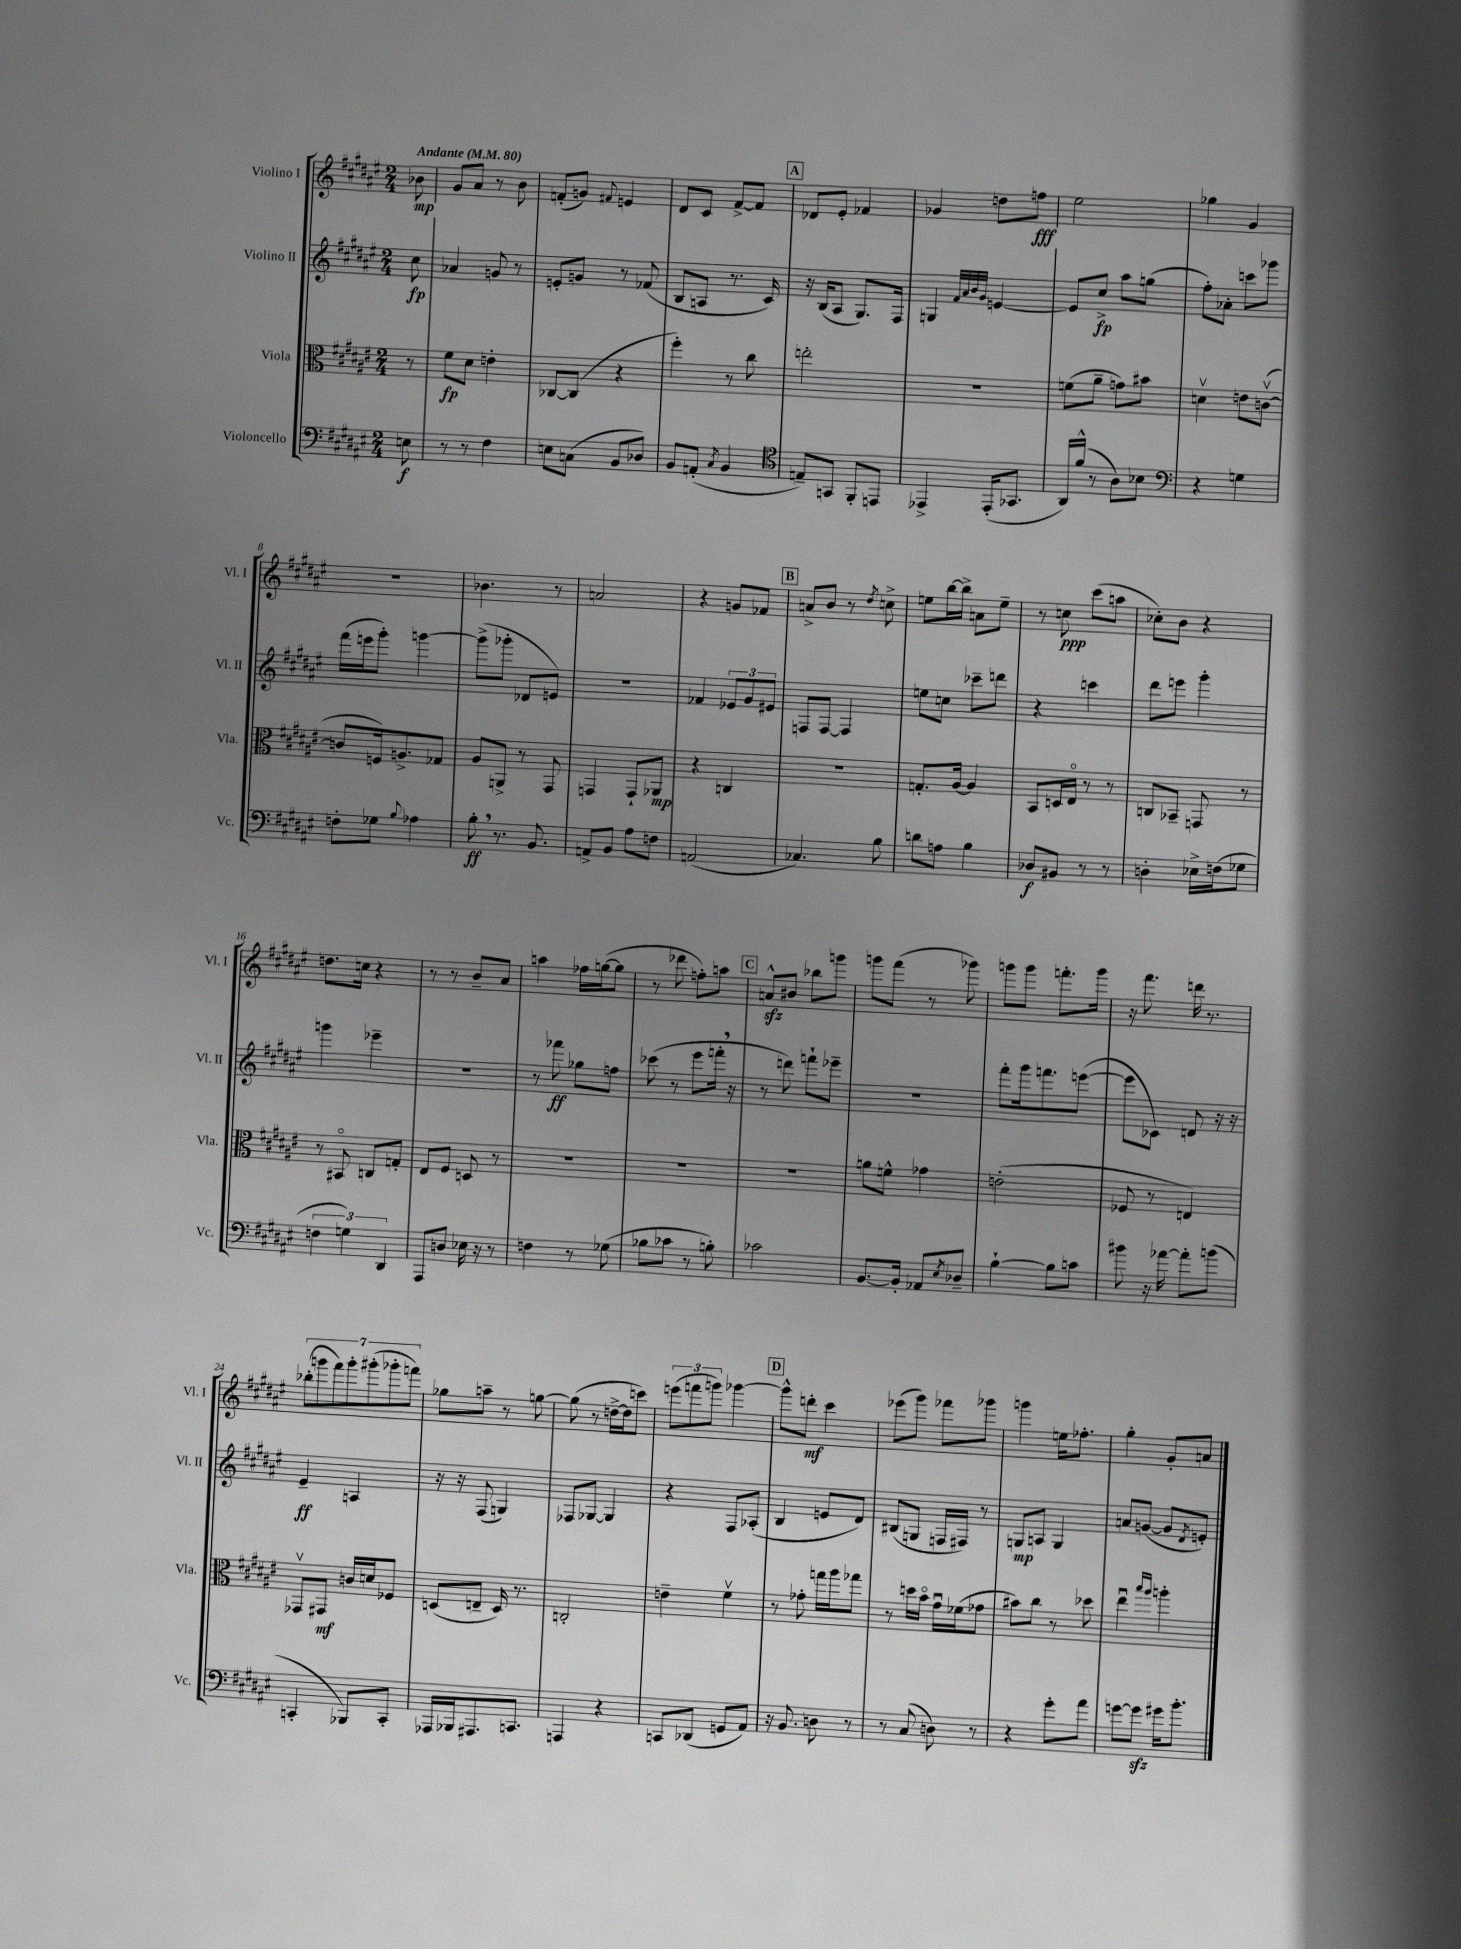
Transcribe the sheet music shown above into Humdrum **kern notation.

**kern	**kern	**kern	**kern
*staff4	*staff3	*staff2	*staff1
*clefF4	*clefC3	*clefG2	*clefG2
*k[f#c#g#d#a#e#]	*k[f#c#g#d#a#e#]	*k[f#c#g#d#a#e#]	*k[f#c#g#d#a#e#]
*M2/4	*M2/4	*M2/4	*M2/4
*MM80	*MM80	*MM80	*MM80
8E	8r	8cc#	8b-
=	=	=	=
8r	8f#	4a-	8g#
8r	8d#	.	8a#
4F#	4e'	8g	8r
.	.	8r	8b
=	=	=	=
8E	[8C-	8e'	(8f'
(8C	(8C-]	8g	8g)
.	.	.	8qqf#
8BB	4r	8r	4e
8D-)	.	(8f-	.
=	=	=	=
8BB	4ff#')	8B	8d#
(8AA'	.	8A	8c#
8qC#	.	.	.
4BB	8r	8.r	[8f#^
.	8cc#	.	8f#]
.	.	16c#)	.
=	=	=	=
*clefC4	*	*	*
8E~)	2ee'	16r	8d-
.	.	(16B	.
8GG	.	8A#	8e#'
8FF#'	.	8.G#)	4f-
8EE	.	.	.
.	.	16F#	.
=	=	=	=
4EE-^	2r	4G	4g-
.	.	32qqf#	.
.	.	32qqa#	.
.	.	32qqb	.
.	.	32qqg#	.
(16EE-'	.	[4e	8dd
8.GG-	.	.	.
.	.	.	8ff
=	=	=	=
16AA#)	(8f	8e]	2ee#
(16f#^^	.	.	.
8r	8a#~	8cc#^	.
8A#)	8g)	8aa#	.
8B-	8b#	(8gg	.
=	=	=	=
*clefF4	*	*	*
4r	4dv	8ff#')	4gg-
.	.	8a-'	.
4G	8e	8ccc	4g#
.	([8cv	8ggg-	.
=	=	=	=
8F'	8c]	(16fff#	2r
.	.	16eee	.
8G-	16F)	8ggg#')	.
.	8.A^	.	.
8qqB	.	.	.
4A-	.	[4ggg	.
.	8G-	.	.
=	=	=	=
8B'	8A#	(8ggg^]	4.b-
8.r	8AA^	8ggg-'	.
.	8r	8d-	.
8.BB	.	.	.
.	8GG#	8e)	8r
=	=	=	=
8AA^	4GG	2r	2a
8BB	.	.	.
8A#	8GG`	.	.
8F	8AA-	.	.
=	=	=	=
(2AA	4r	4f-	4r
.	4C	12e-	8g
.	.	12g#	.
.	.	.	8f-
.	.	12e#	.
=	=	=	=
4.C-)	2r	8F	8a^
.	.	[8F	8b
.	.	4F]	8r
.	.	.	8qdd#
8B	.	.	8cc^
=	=	=	=
8d	8.G'	8ee	8ee
8A	.	8cc	[16bb
.	[16A#	.	16bb^]
4B	4A#]	8ccc-~	8a
.	.	8ddd	8ee~
=	=	=	=
8D-	8BB	4r	8r
8BB#	16D	.	8cc
.	16E#o	.	.
8r	8r	4ccc	(8ccc#
8r	8r	.	8aa
=	=	=	=
4D'	8C	8ddd#	8cc-')
.	8BB-~	8eee	8b
16E-^	8GG	4ggg#'	4r
(16F	.	.	.
8G-	8r	.	.
=	=	=	=
6F	8r	4ggg	8.dd
.	8BB#o	.	.
6G)	.	.	.
.	.	.	16cc
.	8C	4eee-~	4r
6DD#	.	.	.
.	8G'	.	.
=	=	=	=
8AAA#	8E#	2r	8r
8D	8F#	.	8r
16E-	8D	.	8b~
16r	.	.	.
8r	8r	.	8a#
=	=	=	=
4F	2r	8r	4aa
.	.	8fff-	.
8r	.	8gg-	16ff-
.	.	.	([16gg
(8G-	.	8ff	8gg]
=	=	=	=
8B-	2r	(8ccc-	8r
8c-	.	8r	8ddd-
8r	.	8eee#	8ff')
8B')	.	16fff'	8aa
.	.	16r	.
=	=	=	=
2c-	2r	8r	8a^^
.	.	8ddd)	8b#
.	.	8fff`	8bb-
.	.	8eee-~	8ggg
=	=	=	=
[8.BB	8a	2r	8ggg
.	8f^^	.	(8fff#
16BB']	.	.	.
8AA-	4g-	.	8r
8qE#	.	.	.
8D-~	.	.	8ggg-)
=	=	=	=
[4B`	(2e'	8fff#'	8ggg
.	.	16ggg#	8ggg
.	.	8.fff	.
8B]	.	.	8.fff'
8c	.	([8eee	.
.	.	.	16ggg
=	=	=	=
8b#	8F-	8eee]	16r
.	.	.	8.fff#
16r	8r	8c-)	.
[16a-	.	.	.
8a-']	4E)	8d	16ddd
.	.	.	8.r
(8b	.	16r	.
.	.	16r	.
=	=	=	=
4CC'	8GG-v	4e#~	(14bb-'
.	.	.	14ggg
.	8GG#	.	.
.	.	.	14fff#)
.	.	.	14ggg'
8BBB-)	16c	4A	.
.	.	.	(14ggg#'
.	16d	.	.
.	.	.	14ggg-'
8CC'	8F-	.	.
.	.	.	14fff)
=	=	=	=
16AAA-	(8D	16r	8gg-
16BBB-	.	16r	.
8.AAA#	8E~	(8F#	8aa~
.	16D)	4G)	8r
8.CC	8.r	.	.
.	.	.	[8gg
=	=	=	=
4AAA	2C'	8F-	(8gg]
.	.	[8G-	8r
4r	.	4G-]	[16dd^
.	.	.	16dd]
.	.	.	8ccc)
=	=	=	=
8CC	4e~	4r	(12eee
.	.	.	12fff
(8DD-	.	.	.
.	.	.	12ggg)
8GG	4f#v	8F#	[4ggg-
8AA#)	.	(8A-'	.
=	=	=	=
16r	8r	4B	8ggg-^^]
8.BB	.	.	.
.	8g-'	.	8ddd'
8D	16gg	8e	4ccc#
.	16aa#	.	.
8r	8gg-	8d#)	.
=	=	=	=
8r	8r	(8B#	(8eee-
(8C#	16dd	8G	8ggg#)
.	16bo	.	.
8D)	16g#u	16F	8fff-
.	(16f-	16F#)	.
8r	8g-	8r	8ggg-
=	=	=	=
4r	8b#)	8G	4ggg
.	8cc#	8A	.
8g#'	8r	4G	16ee
.	.	.	8.ff-'
8a#	8dd-	.	.
=	=	=	=
[8g	4ee#u	8a	4gg#'
8g]	.	([8g	.
.	16qqbb	.	.
.	16qqaa#	.	.
16g#	4aa'	8g]	8g#'
8.b'	.	.	.
.	.	8qd#	.
.	.	8e')	8a
==	==	==	==
*-	*-	*-	*-
